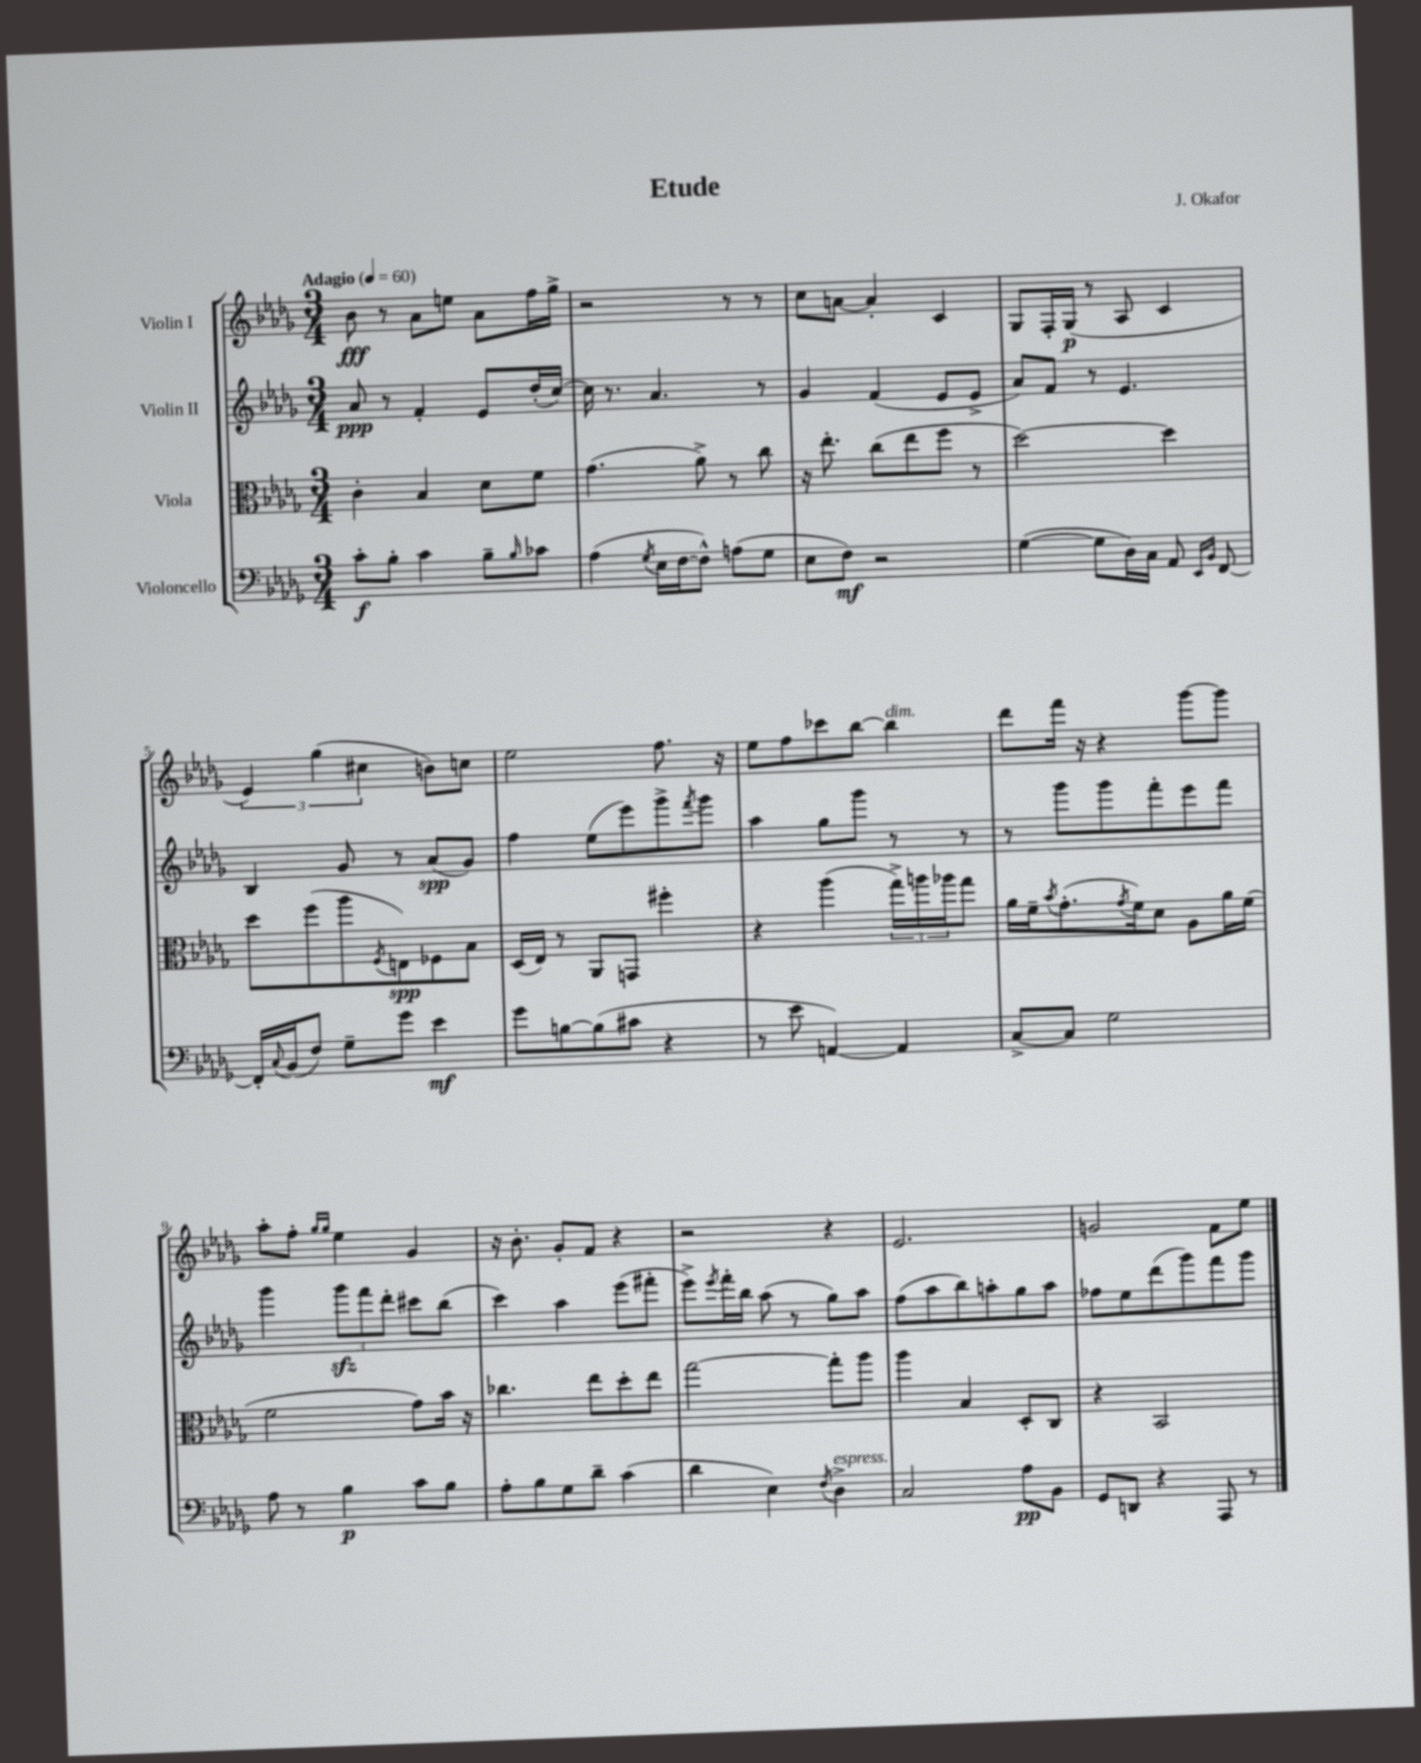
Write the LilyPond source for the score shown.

\header { title = "Etude" composer = "J. Okafor" }
<<
\new StaffGroup <<
\new Staff = "s0" \with { instrumentName = "Violin I" } {
    \clef treble \key des \major \numericTimeSignature \time 3/4 \tempo "Adagio" 4 = 60
    bes'8\fff r8 aes'8 e''8 aes'8 f''16 ges''16-> |
    r2 r8 r8 |
    c''8 a'8~ a'4-. c'4 |
    ges8 f16-. ges16\p( r8 aes8 c'4 |
    \tuplet 3/2 { ees'4) ges''4( cis''4 } b'8) c''8 |
    ees''2 f''8. r16 |
    ees''8 f''8 ces'''8 bes''8~ bes''4^\markup { \italic "dim." } |
    des'''8 f'''16 r16 r4 ges'''8~ ges'''8 |
    aes''8-. f''8-. \grace { ges''16 ges''16 } ees''4 ges'4 |
    r16 bes'8.-. ges'8-. f'8 r4 |
    r2 r4 |
    ees'2. |
    g'2 f'8 ees''8 \bar "|." |
}
\new Staff = "s1" \with { instrumentName = "Violin II" } {
    \clef treble \key des \major \numericTimeSignature \time 3/4
    aes'8\ppp r8 f'4-. ees'8 des''16-.( c''16~) |
    c''16 r8. aes'4. r8 |
    ges'4 f'4( ees'8 ees'8-> |
    aes'8) f'8 r8 ees'4. |
    bes4 ges'8 r8 aes'8\spp( ges'8) |
    f''4 ees''8( ees'''8) ges'''8-> \acciaccatura { f'''8 } ges'''8 |
    aes''4 ges''8 ges'''8 r8 r8 |
    r8 ges'''8 ges'''8 f'''8-. ees'''8 f'''8 |
    ges'''4 \tuplet 3/2 { ges'''8\sfz f'''8 des'''8-. } cis'''8 bes''8( |
    c'''4) aes''4 ees'''8( fis'''8-. |
    ees'''8->) \acciaccatura { ees'''8 } f'''16-. bes''16 aes''8( r8 ges''8) aes''8 |
    f''8( aes''8 bes''8) a''8-. ges''8 a''8 |
    fes''8 ees''8 des'''8( ges'''8) f'''8 ges'''8 \bar "|." |
}
\new Staff = "s2" \with { instrumentName = "Viola" } {
    \clef alto \key des \major \numericTimeSignature \time 3/4
    c'4-. bes4 des'8 f'8 |
    ges'4.( aes'8->) r8 c''8 |
    r16 ees''8.-. c''8( ees''8 f''8 r8 |
    des''2~) des''4 |
    des''8 f''8( aes''8 \acciaccatura { f8 } e8\spp) fes8 bes8 |
    des16( ees16) r8 aes,8 g,8 fis''4-. |
    r4 aes''4( \tuplet 3/2 { ges''16->) a''16 aes''16 } ges''8 |
    aes'16 f'16-- \acciaccatura { bes'8 } ges'8.-.( \acciaccatura { ges'8 } f'16) des'8 aes8 aes'16 f'16( |
    f'2 ges'8) bes'16 r16 |
    ces''4. ees''8 des''8-. ees''8 |
    ges''2~ ges''8-. aes''8 |
    aes''4 bes4 des8-. c8 |
    r4 bes,2 \bar "|." |
}
\new Staff = "s3" \with { instrumentName = "Violoncello" } {
    \clef bass \key des \major \numericTimeSignature \time 3/4
    c'8-.\f bes8-. c'4 bes8-- \grace { bes16 } ces'8 |
    aes4( \acciaccatura { ges8 } ees16 f16~ f8-^) a8( ges8 |
    ees8 f8\mf) r2 |
    ges4~( ges8 des16) c16 aes,8 \grace { ees,16 bes,16 } f,8~ |
    f,16-. \appoggiatura { c8 } bes,16( f8) ges8-- ges'8 ees'4\mf |
    ges'8 b8~ b8( cis'8 r4 |
    r8 ees'8 a,4~) a,4 |
    c8~-> c8 ges2 |
    aes8 r8 bes4\p c'8 bes8 |
    aes8-. bes8 ges8 des'8-- c'4( |
    des'4 ees4) \acciaccatura { f8 } des4->^\markup { \italic "espress." } |
    c2 aes8\pp bes,8 |
    ges,8 d,8 r4 aes,,8 r8 \bar "|." |
}
>>
>>
